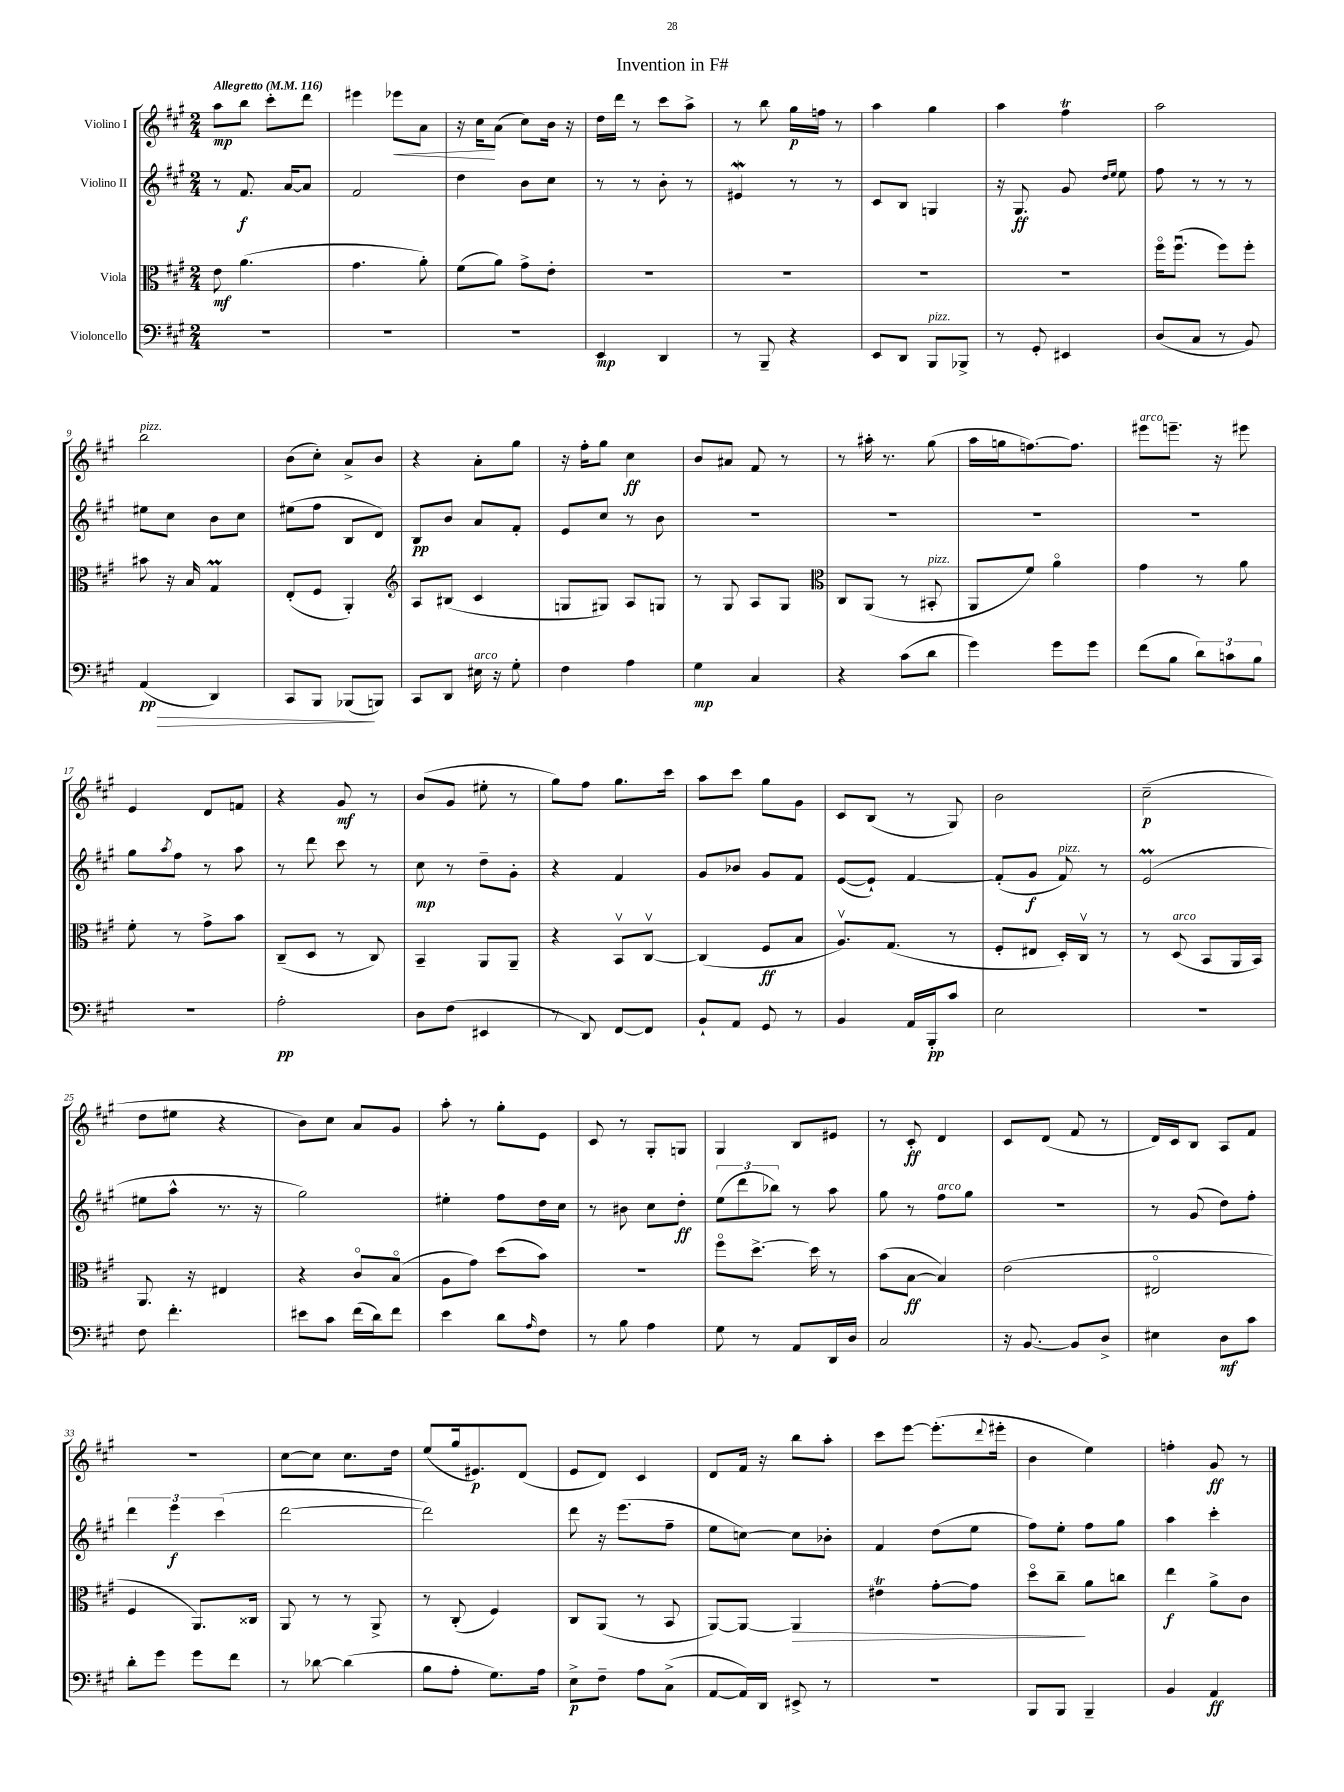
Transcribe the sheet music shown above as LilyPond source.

\header { title = "Invention in F#" }
<<
\new StaffGroup <<
\new Staff = "s0" \with { instrumentName = "Violino I" } {
    \clef treble \key a \major \numericTimeSignature \time 2/4 \tempo "Allegretto" 4 = 116
    a''8\mp b''8 cis'''8-. d'''8 |
    eis'''4 ees'''8\< a'8 |
    r16 cis''16\! a'8( cis''8) b'16 r16 |
    d''16 d'''16 r8 cis'''8 a''8-> |
    r8 b''8 gis''16\p f''16 r8 |
    a''4 gis''4 |
    a''4 fis''4\trill |
    a''2 |
    b''2^\markup { \italic "pizz." } |
    b'8( cis''8-.) a'8-> b'8 |
    r4 a'8-. gis''8 |
    r16 fis''16-. gis''8 cis''4\ff |
    b'8 ais'8 fis'8 r8 |
    r8 ais''16-. r8. gis''8( |
    a''16 g''16 f''8.~) f''8. |
    eis'''8^\markup { \italic "arco" } e'''8.-- r16 eis'''8 |
    e'4 d'8 f'8 |
    r4 gis'8\mf r8 |
    b'8( gis'8 eis''8-. r8 |
    gis''8) fis''8 gis''8. cis'''16 |
    a''8 cis'''8 gis''8 gis'8 |
    cis'8 b8( r8 gis8) |
    b'2 |
    cis''2--\p( |
    d''8 eis''8 r4 |
    b'8) cis''8 a'8 gis'8 |
    a''8-. r8 gis''8-. e'8 |
    cis'8 r8 gis8-. g8 |
    gis4 b8 eis'8 |
    r8 cis'8-.\ff d'4 |
    cis'8 d'8( fis'8 r8 |
    d'16) cis'16 b8 a8 fis'8 |
    R2 |
    cis''8~ cis''8 cis''8. d''16 |
    e''8( gis''16 eis'8.\p) d'8( |
    e'8 d'8) cis'4 |
    d'8 fis'16 r16 b''8 a''8-. |
    cis'''8 e'''8~ e'''8.-.( \appoggiatura { d'''8 } eis'''16-. |
    b'4 e''4) |
    f''4-. gis'8\ff r8 \bar "|." |
}
\new Staff = "s1" \with { instrumentName = "Violino II" } {
    \clef treble \key a \major \numericTimeSignature \time 2/4
    r8 fis'8.\f a'16~ a'8 |
    fis'2 |
    d''4 b'8 cis''8 |
    r8 r8 b'8-. r8 |
    eis'4\mordent r8 r8 |
    cis'8 b8 g4 |
    r16 gis8.\ff gis'8 \grace { d''16 e''16 } e''8 |
    fis''8 r8 r8 r8 |
    eis''8 cis''8 b'8 cis''8 |
    eis''8( fis''8 b8 d'8) |
    b8\pp b'8 a'8 fis'8-. |
    e'8 cis''8 r8 b'8 |
    R2 |
    R2 |
    R2 |
    R2 |
    gis''8 \acciaccatura { a''8 } fis''8 r8 a''8 |
    r8 d'''8 cis'''8 r8 |
    cis''8\mp r8 d''8-- gis'8-. |
    r4 fis'4 |
    gis'8 bes'8 gis'8 fis'8 |
    e'8~( e'8-!) fis'4~ |
    fis'8-.( gis'8\f fis'8^\markup { \italic "pizz." }) r8 |
    e'2\prall( |
    eis''8 a''8-^ r8. r16 |
    gis''2) |
    eis''4-. fis''8 d''16 cis''16 |
    r8 bis'8 cis''8 d''8-.\ff |
    \tuplet 3/2 { e''8( d'''8 bes''8) } r8 a''8 |
    gis''8 r8 fis''8^\markup { \italic "arco" } gis''8 |
    r2 |
    r8 gis'8( d''8) fis''8-. |
    \tuplet 3/2 { d'''4 e'''4\f cis'''4( } |
    d'''2~ |
    d'''2) |
    d'''8 r16 e'''8.( fis''8-- |
    e''8 c''8~) c''8 bes'8-. |
    fis'4 d''8( e''8 |
    fis''8) e''8-. fis''8 gis''8 |
    a''4 cis'''4-. \bar "|." |
}
\new Staff = "s2" \with { instrumentName = "Viola" } {
    \clef alto \key a \major \numericTimeSignature \time 2/4
    e'8\mf a'4.( |
    gis'4. a'8-.) |
    fis'8( a'8) gis'8-> e'8-. |
    R2 |
    R2 |
    R2 |
    R2 |
    fis''16\flageolet fis''8.\downbow( fis''8) fis''8-. |
    bis'8 r16 b16 gis4\prall |
    e8-.( fis8 a,4-.) |
    \clef treble a8 bis8( cis'4 |
    g8 gis8) a8 g8 |
    r8 gis8 a8 gis8 |
    \clef alto cis8 a,8( r8 bis,8-.^\markup { \italic "pizz." } |
    a,8 fis'8) a'4\flageolet |
    gis'4 r8 a'8 |
    fis'8-. r8 gis'8-> b'8 |
    cis8--( d8 r8 cis8) |
    b,4-- a,8 a,8-- |
    r4 b,8\upbow cis8~\upbow |
    cis4( fis8\ff b8 |
    a8.\upbow) gis8.( r8 |
    fis8-. eis8 d16-.) cis16\upbow r8 |
    r8 d8^\markup { \italic "arco" }( b,8 a,16 b,16) |
    a,8. r16 eis4 |
    r4 cis'8\flageolet b8\flageolet( |
    a8 gis'8) d''8( b'8) |
    r2 |
    fis''8\flageolet d''8.~-> d''16 r8 |
    b'8( b8~\ff b4) |
    e'2( |
    eis2\flageolet |
    fis4 a,8.) cisis16 |
    a,8 r8 r8 a,8-> |
    r8 cis8-.( fis4) |
    cis8 a,8( r8 b,8 |
    a,8~) a,8~ a,4\> |
    eis'4\trill gis'8~-. gis'8 |
    d''8\flageolet cis''8--\! a'8 c''8 |
    e''4\f a'8-> cis'8 \bar "|." |
}
\new Staff = "s3" \with { instrumentName = "Violoncello" } {
    \clef bass \key a \major \numericTimeSignature \time 2/4
    R2 |
    R2 |
    R2 |
    e,4\mp d,4 |
    r8 b,,8-- r4 |
    e,8 d,8 b,,8^\markup { \italic "pizz." } bes,,8-> |
    r8 gis,8-. eis,4 |
    d8( cis8 r8 b,8) |
    a,4\pp\>( d,4) |
    cis,8 b,,8 bes,,8\!( b,,8) |
    cis,8 d,8 eis16^\markup { \italic "arco" } r16 gis8-. |
    fis4 a4 |
    gis4\mp cis4 |
    r4 cis'8( d'8 |
    gis'4) gis'8 gis'8 |
    fis'8( b8 \tuplet 3/2 { d'8) c'8 b8 } |
    R2 |
    a2-.\pp |
    d8 fis8( eis,4 |
    r8 d,8) fis,8~ fis,8 |
    b,8-! a,8 gis,8 r8 |
    b,4 a,16 b,,16-.\pp cis'8 |
    e2 |
    r2 |
    fis8 fis'4.-. |
    eis'8 cis'8 fis'16( d'16) fis'8 |
    e'4 d'8 \grace { a16 } fis8 |
    r8 b8 a4 |
    gis8 r8 a,8 d,16 d16 |
    cis2 |
    r16 b,8.~ b,8 d8-> |
    eis4 d8\mf cis'8 |
    d'8-. gis'8 gis'8 fis'8 |
    r8 des'8~ des'4( |
    b8 a8-. gis8.) a16 |
    e8->\p fis8-- a8 cis8->( |
    a,8~ a,16) d,16 eis,8-> r8 |
    R2 |
    b,,8 b,,8 b,,4-- |
    b,4 a,4\ff \bar "|." |
}
>>
>>
